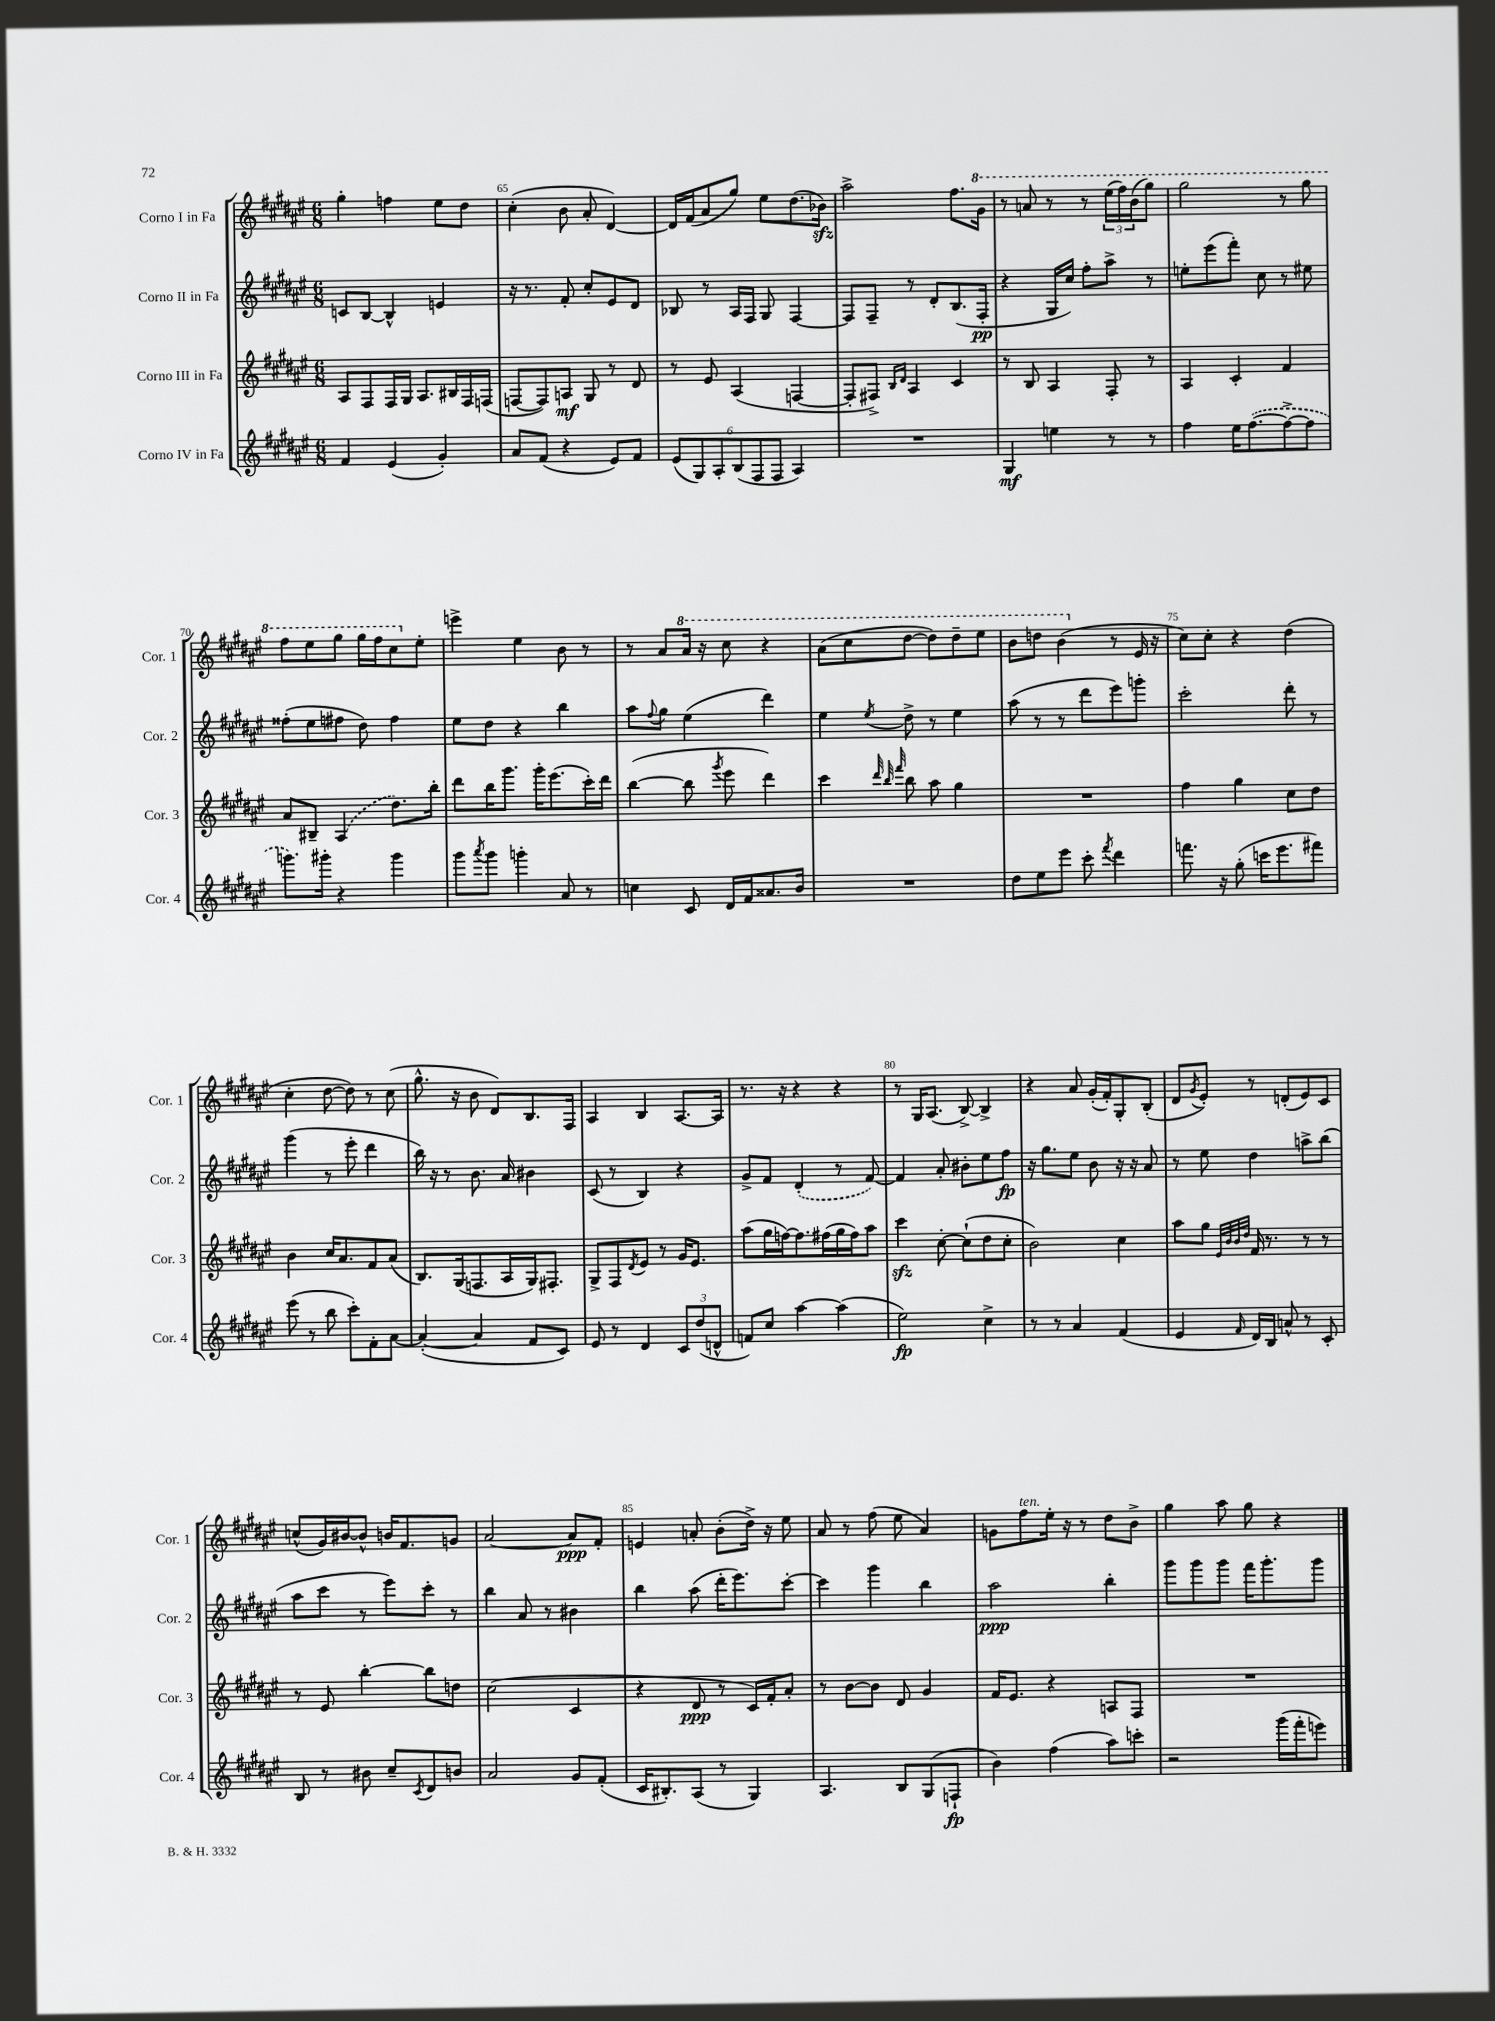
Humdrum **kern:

**kern	**kern	**kern	**kern
*staff4	*staff3	*staff2	*staff1
*clefG2	*clefG2	*clefG2	*clefG2
*k[f#c#g#d#a#e#]	*k[f#c#g#d#a#e#]	*k[f#c#g#d#a#e#]	*k[f#c#g#d#a#e#]
*M6/8	*M6/8	*M6/8	*M6/8
4f#/	8A#/L	8c/L	4gg#'\
.	8F#/	[8B/J	.
(4e#/	16F#/L	4B^^/]	4ff\
.	16G#/JJ	.	.
.	8.A#/L	.	.
4g#'/)	.	4e/	8ee#\L
.	16B#/L	.	.
.	16F#/	.	8dd#\J
.	(16F/JJ	.	.
=	=	=	=
8a#/L	[8F/L	16r	(4cc#'\
.	.	8.r	.
(8f#/J	8F/])	.	.
4r	8A/J	8f#'/	8b\
.	8G#/	8cc#'/L	8a#'/
8e#/L)	8r	8e#/	[4d#/)
8f#/J	8d#/	8d#/J	.
=	=	=	=
(12e#/L	8r	8B-/	16d#/]LL
.	.	.	(16f#/J
12G#/)	.	.	.
.	8e#/	8r	8a#/
12A#'/	.	.	.
(12B/	(4A#/	16A#/LL	8gg#/J)
.	.	16F#/JJ	.
12F#/	.	.	.
.	.	8G#/	8ee#\L
12F#/J	.	.	.
4A#/)	[4F/	[4F#/	(8.dd#\
.	.	.	16b-\Jk)
=	=	=	=
2.r	8F'/]L	8F#/]L	2aa#^\
.	8F#^/J)	8F#~/J	.
.	16qqB/LL	.	.
.	16qqd#/JJ	.	.
.	4A#/	8r	.
.	.	8d#'/L	.
.	4c#/	(8.B/	8.ff#\L
.	.	16F#'/Jk	16gg#\Jk
=	=	=	=
4G#/	8r	4r	8r
.	8B/	.	8aa/
4ee\	4A#/	16G#/LL	8r
.	.	16cc#/JJ)	.
.	.	8ff#'\L	8r
8r	8F#'/	8aa#^\J	(24eee#\LL
.	.	.	24fff#\)
.	.	.	(24bb\J
8r	8r	8r	8ggg#\J)
=	=	=	=
4ff#\	4A#/	8ee'\L	2ggg#\
.	.	(8eee#\	.
16ee#\LK	4c#'/	8fff#'\J)	.
([8.ff#\	.	.	.
.	.	8cc#\	.
8ff#^\_	4f#/	8r	8r
8ff#\]J	.	8ee#\	8ggg#\
=	=	=	=
8.ggg\L)	8a#/L	(8ff##'\L	8fff#\L
.	8B#~/J	8ee#\	8eee#\
16ggg#'\Jk	.	.	.
4r	(4A#/	8ff#\J	8ggg#\J
.	.	8dd#\)	16ggg#\LL
.	.	.	16fff#\J
4ggg#\	8.dd#\L)	4ff#\	8ccc#\
.	.	.	8ee#'\J
.	16bb'\Jk	.	.
=	=	=	=
8ggg#\L	8ddd#\L	8ee#\L	4eee^\
8qaaa#/	.	.	.
8ggg#\J	16bb\K	8dd#\J	.
.	8.ggg#\J	.	.
4ggg'\	.	4r	4ee#\
.	16ggg#'\LK	.	.
.	(8.eee#\	.	.
8a#/	.	4bb\	8b\
8r	16ccc#'\L)	.	8r
.	16ddd#\JJ	.	.
=	=	=	=
4cc\	([4bb\	8aa#\L	8r
.	.	8qqff#/	.
.	.	8gg#\J	8a#/L
8c#/	8bb\]	(4ee#\	16aa#/Jk
.	.	.	16r
.	8qggg#/	.	.
16d#/LL	8eee#\	.	8ccc#\
16f#/J	.	.	.
8.a##/	4ddd#\)	4ddd#\)	4r
16b/Jk	.	.	.
=	=	=	=
2.r	4ccc#\	4ee#\	(8aa#\L
.	.	.	8ccc#\
.	32qqddd#/	.	.
.	32qqbb/	.	.
.	32qqfff#/	8qee#/	.
.	8bb\	8dd#^\	[8ddd#\J
.	8aa#\	8r	8ddd#\]L)
.	4gg#\	4ee#\	8ddd#~\
.	.	.	8eee#\J
=	=	=	=
8dd#\L	2.r	(8aa#\	8bb\L
8ee#\	.	8r	8ddd\J
8eee#\J	.	8r	(4bb\
8ccc#'\	.	8ddd#\L	.
8qfff#/	.	.	.
4ddd#\	.	8eee#\)	8r
.	.	8ggg'\J	16e#/
.	.	.	16r
=	=	=	=
8.fff\	4ff#\	2ccc#'\	8cc#\L)
.	.	.	8cc#'\J
16r	.	.	.
(8gg#'\	4gg#\	.	4r
16ccc\LK	.	.	.
8.eee#\	.	.	.
.	8cc#\L	8ddd#'\	(4dd#\
8fff#\J)	8dd#\J	8r	.
=	=	=	=
(8eee#\	4b\	(4ggg#\	4cc#'\
8r	.	.	.
8bb\	16cc#/LK	8r	[8dd#\
.	8.a#/	.	.
8ccc#'\L)	.	8eee#'\	8dd#\])
8f#'\	8f#/	4ddd#\	8r
[8a#\J	(8a#/J	.	(8cc#\
=	=	=	=
(4a#'/_	8.B/L)	16bb\)	8.gg#^^\
.	.	16r	.
.	.	8r	.
.	(16G#/k	.	16r
4a#/]	8.F/	8.b\	8b\
.	.	.	8d#/L)
.	16A#/L	16a#/	.
8f#/L	16G#/J)	4b#\	8.B/
.	8.F#'/J	.	.
8c#/J)	.	.	.
.	.	.	16F#/Jk
=	=	=	=
8e#/	8G#^/L	(8c#/	4A#/
8r	8F#/	8r	.
.	8qd#/	.	.
4d#/	8e#/J	4B/)	4B/
.	8r	.	.
12c#/L	16g#/LK	4r	[8.A#/L
.	8.e#/J	.	.
(12dd#/	.	.	.
12d^^/J	.	.	.
.	.	.	16A#/]Jk
=	=	=	=
8f/L)	(8aa#\L	8g#^/L	8.r
8cc#/J	16gg#\L	8f#/J	.
.	[16ff\J)	.	16r
[4aa#\	8.ff\]	(4d#'/	4r
.	(16ff#\L	.	.
(4aa#\]	16gg#\	8r	4r
.	16ff#\J)	.	.
.	8aa#\J	[8f#/)	.
=	=	=	=
2ee#\)	4ccc#\	4f#/]	8r
.	.	.	16G#/LK
.	.	.	(8.A#/J
.	[8cc#'\	8a#'/	.
.	(8cc#`\]L	8b#'\L	[8B^/)
4cc#^\	8dd#\	8ee#\	4B^/]
.	8cc#'\J	8ff#\J	.
=	=	=	=
8r	2b\)	16r	4r
.	.	8.gg#\L	.
8r	.	.	.
4a#/	.	8ee#\J	8a#/
.	.	8b\	(16g#'/LL
.	.	.	16f#'/J)
(4f#/	4cc#\	16r	8G#'/
.	.	16r	.
.	.	8a#/	(8B'/J
=	=	=	=
4e#/	8aa#\L	8r	8d#/L
.	.	.	8qg#/
.	8gg#\J	8ee#\	8e#'/J)
.	32qqe#/LLL	.	.
.	32qqb/	.	.
.	32qqb/	.	.
16qqf#/	32qqdd#/JJJ	.	.
16d#/LL)	16f#/	4dd#\	8r
16B/JJ	8.r	.	.
8a^^/	.	.	(8d'/L
8r	8r	8aa^\L	8e#/)
8c#'/	8r	(8bb\J	8c#/J
=	=	=	=
8B/	8r	8aa#\L	(8cc^^/L
8r	8e#/	8ccc#\J	16g#/L)
.	.	.	[16b#/J
8b#\	[4bb'\	8r	8b#^^/]J
8cc#~/L	.	8eee#\L)	16b/LK
.	.	.	8.f#/
8qc#/	.	.	.
8d#/	8bb\]L	8ccc#'\J	.
8b/J	8dd\J	8r	8g/J
=	=	=	=
2a#/	(2cc#\	4bb\	[2a#/
.	.	8a#/	.
.	.	8r	.
8g#/L	4c#/	4b#\	8a#/]L
(8f#'/J	.	.	8f#'/J
=	=	=	=
16c#/LK	4r	4bb\	4e/
8.B#'/)	.	.	.
(8A#/J	8d#/	(8aa#\	8a'/
8r	8r	16ddd#'\LK	(8b'\L
.	.	8.eee#\)	.
4G#/)	16c#/LL)	.	16dd#^\Jk)
.	16f#'/J	.	16r
.	8a#'/J	[8ccc#'\J	8ee#\
=	=	=	=
4.A#/	8r	4ccc#\]	8a#/
.	[8b\L	.	8r
.	8b\]J	4ggg#\	(8ff#\
8B/L	8d#/	.	8ee#\
(8G#/	4g#/	4bb\	4a#/)
8F`/J	.	.	.
=	=	=	=
4b\)	16f#/LK	2aa#\	8g\L
.	8.e#/J	.	.
.	.	.	8ff#\
(4ff#\	4r	.	16ee#'\Jk
.	.	.	16r
.	.	.	8r
8aa#\L)	8A/L	4bb'\	8dd#\L
8ccc'\J	8F#/J	.	8b^\J
=	=	=	=
2r	2.r	8ggg#\L	4gg#\
.	.	8ggg#\	.
.	.	8ggg#\J	8aa#\
.	.	16fff#\LK	8gg#\
.	.	8.ggg#'\	.
(16ggg#\LL	.	.	4r
16fff#'\J	.	.	.
8eee\J)	.	8ggg#\J	.
==	==	==	==
*-	*-	*-	*-
